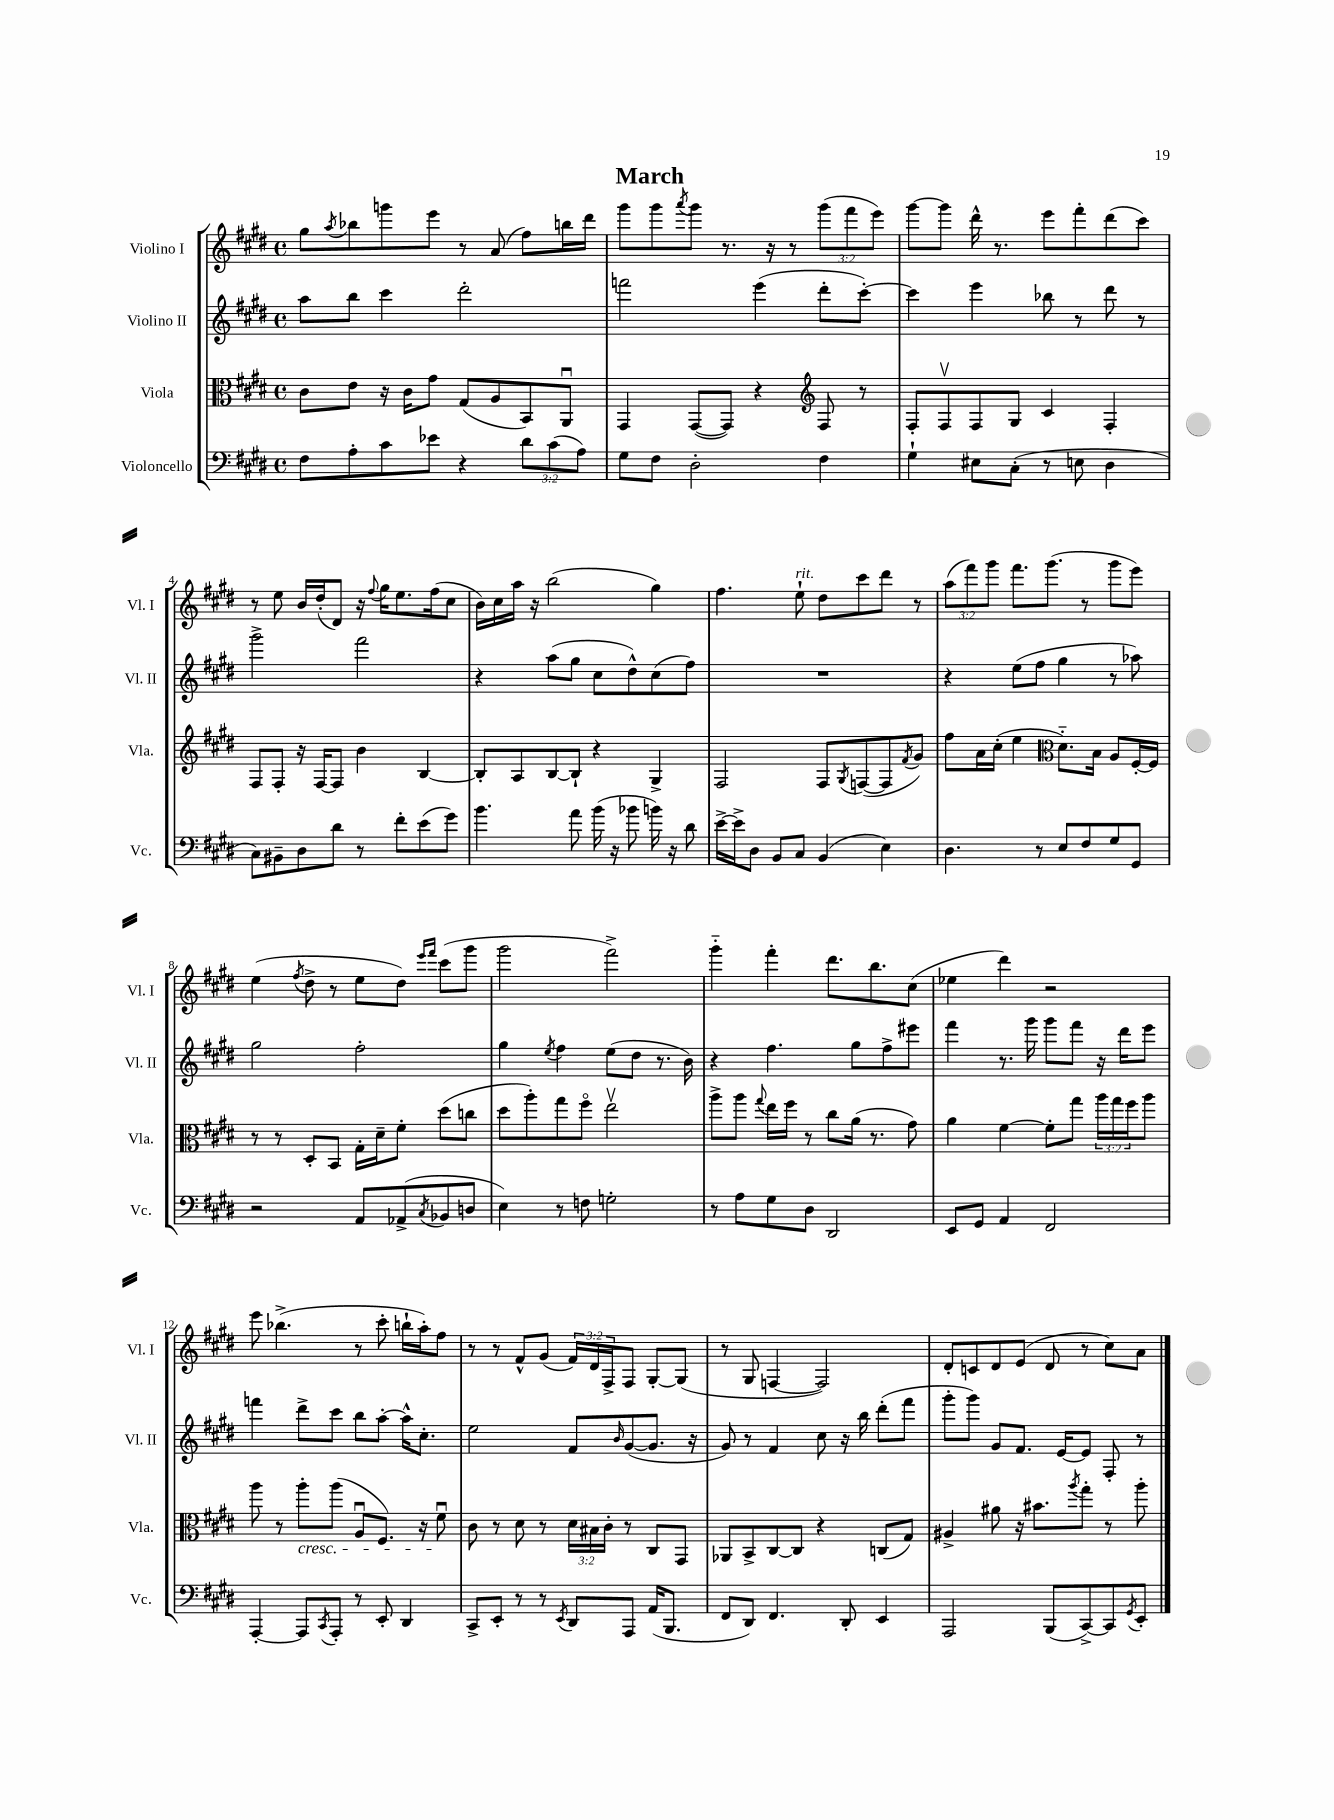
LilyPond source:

\header { title = "March" }
<<
\new StaffGroup <<
\new Staff = "s0" \with { instrumentName = "Violino I" shortInstrumentName = "Vl. I" } {
    \clef treble \key e \major \defaultTimeSignature \time 4/4 \override Staff.TupletNumber.text = #tuplet-number::calc-fraction-text
    gis''8 \acciaccatura { a''8 } bes''8 g'''8 e'''8 r8 a'8( fis''8) b''16 dis'''16 |
    gis'''8 gis'''8 \acciaccatura { a'''8 } gis'''8 r8. r16 r8 \tuplet 3/2 { gis'''8( fis'''8 e'''8) } |
    gis'''8~ gis'''8 dis'''16-^ r8. e'''8 fis'''8-. dis'''8( cis'''8) |
    r8 e''8 b'16 dis''16-.( dis'8) r16 \appoggiatura { fis''8 } gis''16 e''8. fis''16( cis''8 |
    b'16) cis''16 a''16 r16 b''2( gis''4) |
    fis''4. e''8-!^\markup { \italic "rit." } dis''8 cis'''8 dis'''8 r8 |
    \tuplet 3/2 { a''8( fis'''8) gis'''8 } fis'''8. gis'''8.( r8 gis'''8 e'''8) |
    e''4( \acciaccatura { fis''8 } dis''8-> r8 e''8 dis''8) \grace { e'''16 fis'''16 } cis'''8( gis'''8 |
    gis'''2 fis'''2->) |
    gis'''4-_ fis'''4-. dis'''8. b''8. cis''8( |
    ees''4 dis'''4) r2 |
    e'''8 bes''4.->( r8 cis'''8-. b''16-! a''16-.) fis''8 |
    r8 r8 fis'8-^ gis'8( \tuplet 3/2 { fis'16) dis'16 fis16-> } fis8 gis8~-. gis8( |
    r8 gis8 f4~ f2) |
    dis'8-. c'8 dis'8 e'8( dis'8 r8 cis''8) a'8 \bar "|." |
}
\new Staff = "s1" \with { instrumentName = "Violino II" shortInstrumentName = "Vl. II" } {
    \clef treble \key e \major \defaultTimeSignature \time 4/4
    a''8 b''8 cis'''4 dis'''2-. |
    f'''2 e'''4( dis'''8-. cis'''8~-.) |
    cis'''4 e'''4 bes''8 r8 dis'''8 r8 |
    gis'''2-> fis'''2 |
    r4 a''8( gis''8 cis''8 dis''8-^) cis''8( fis''8) |
    R1 |
    r4 e''8( fis''8 gis''4 r8 aes''8) |
    gis''2 fis''2-. |
    gis''4 \acciaccatura { e''8 } fis''4 e''8( dis''8 r8. b'16) |
    r4 fis''4. gis''8 fis''8-> eis'''8 |
    fis'''4 r8. gis'''16 gis'''8 fis'''8 r16 dis'''16 e'''8 |
    f'''4 dis'''8-> cis'''8 b''8 a''8~-. a''16-^ cis''8.-. |
    e''2 fis'8 \grace { b'16 } gis'8~( gis'8. r16 |
    gis'8) r8 fis'4 cis''8 r16 b''16 dis'''8-.( fis'''8 |
    gis'''8-. gis'''8) gis'8 fis'8. e'16~ e'8 fis8-. r8 \bar "|." |
}
\new Staff = "s2" \with { instrumentName = "Viola" shortInstrumentName = "Vla." } {
    \clef alto \key e \major \defaultTimeSignature \time 4/4 \override Staff.TupletNumber.text = #tuplet-number::calc-fraction-text
    cis'8 e'8 r16 cis'16 gis'8 gis8( a8 b,8) a,8\downbow |
    gis,4 gis,8~( gis,8) r4 \clef treble fis8 r8 |
    fis8-. fis8\upbow fis8 gis8 cis'4 fis4-. |
    fis8 fis8-. r16 fis16~ fis8 b'4 b4~ |
    b8-. a8 b8~ b8-! r4 gis4-> |
    fis2 fis8 \acciaccatura { gis8 } f8~( f8 \acciaccatura { fis'8 } gis'8) |
    fis''8 a'16 cis''16-.( e''4 \clef alto dis'8.-_) b16 a8 fis16~-. fis16 |
    r8 r8 dis8-. b,8 gis16-. dis'16-- fis'8-. dis''8( c''8 |
    dis''8 a''8-.) gis''8 fis''8\flageolet e''2\upbow |
    a''8-> a''8 \appoggiatura { gis''8 } e''16 fis''16 r8 cis''8 a'16( r8. gis'8) |
    a'4 fis'4~ fis'8-. gis''8 \tuplet 3/2 { a''16 gis''16 fis''16 } a''8 |
    a''8 r8 a''8-.\cresc a''8( a8\downbow fis8.) r16 fis'8\downbow\! |
    cis'8 r8 dis'8 r8 \tuplet 3/2 { dis'16 bis16 cis'16-. } r8 cis8 gis,8 |
    aes,8 b,8-> cis8~ cis8 r4 c8( gis8) |
    ais4-> ais'8 r16 bis'8. \acciaccatura { a''8 } gis''8-. r8 a''8-. \bar "|." |
}
\new Staff = "s3" \with { instrumentName = "Violoncello" shortInstrumentName = "Vc." } {
    \clef bass \key e \major \defaultTimeSignature \time 4/4 \override Staff.TupletNumber.text = #tuplet-number::calc-fraction-text
    fis8 a8-. cis'8 ees'8 r4 \tuplet 3/2 { dis'8 cis'8( a8) } |
    gis8 fis8 dis2-. fis4 |
    gis4-! eis8 cis8-.( r8 e8 dis4 |
    cis8) bis,8-- dis8 dis'8 r8 fis'8-. e'8( gis'8) |
    b'4. a'8 b'16( r16 bes'8 b'16) r16 dis'8 |
    e'16~-> e'16-> dis8 b,8 cis8 b,4( e4) |
    dis4. r8 e8 fis8 gis8 gis,8 |
    r2 a,8 aes,8->( \acciaccatura { cis8 } bes,8 d8 |
    e4) r8 f8 g2-. |
    r8 a8 gis8 dis8 dis,2 |
    e,8 gis,8 a,4 fis,2 |
    a,,4~-. a,,8 \acciaccatura { cis,8 } a,,8-. r8 e,8-. dis,4 |
    cis,8-> e,8-. r8 r8 \acciaccatura { e,8 } dis,8 a,,8 a,16( b,,8. |
    fis,8 dis,8) fis,4. dis,8-. e,4 |
    a,,2 b,,8( cis,8~->) cis,8 \acciaccatura { gis,8 } e,8-. \bar "|." |
}
>>
>>
